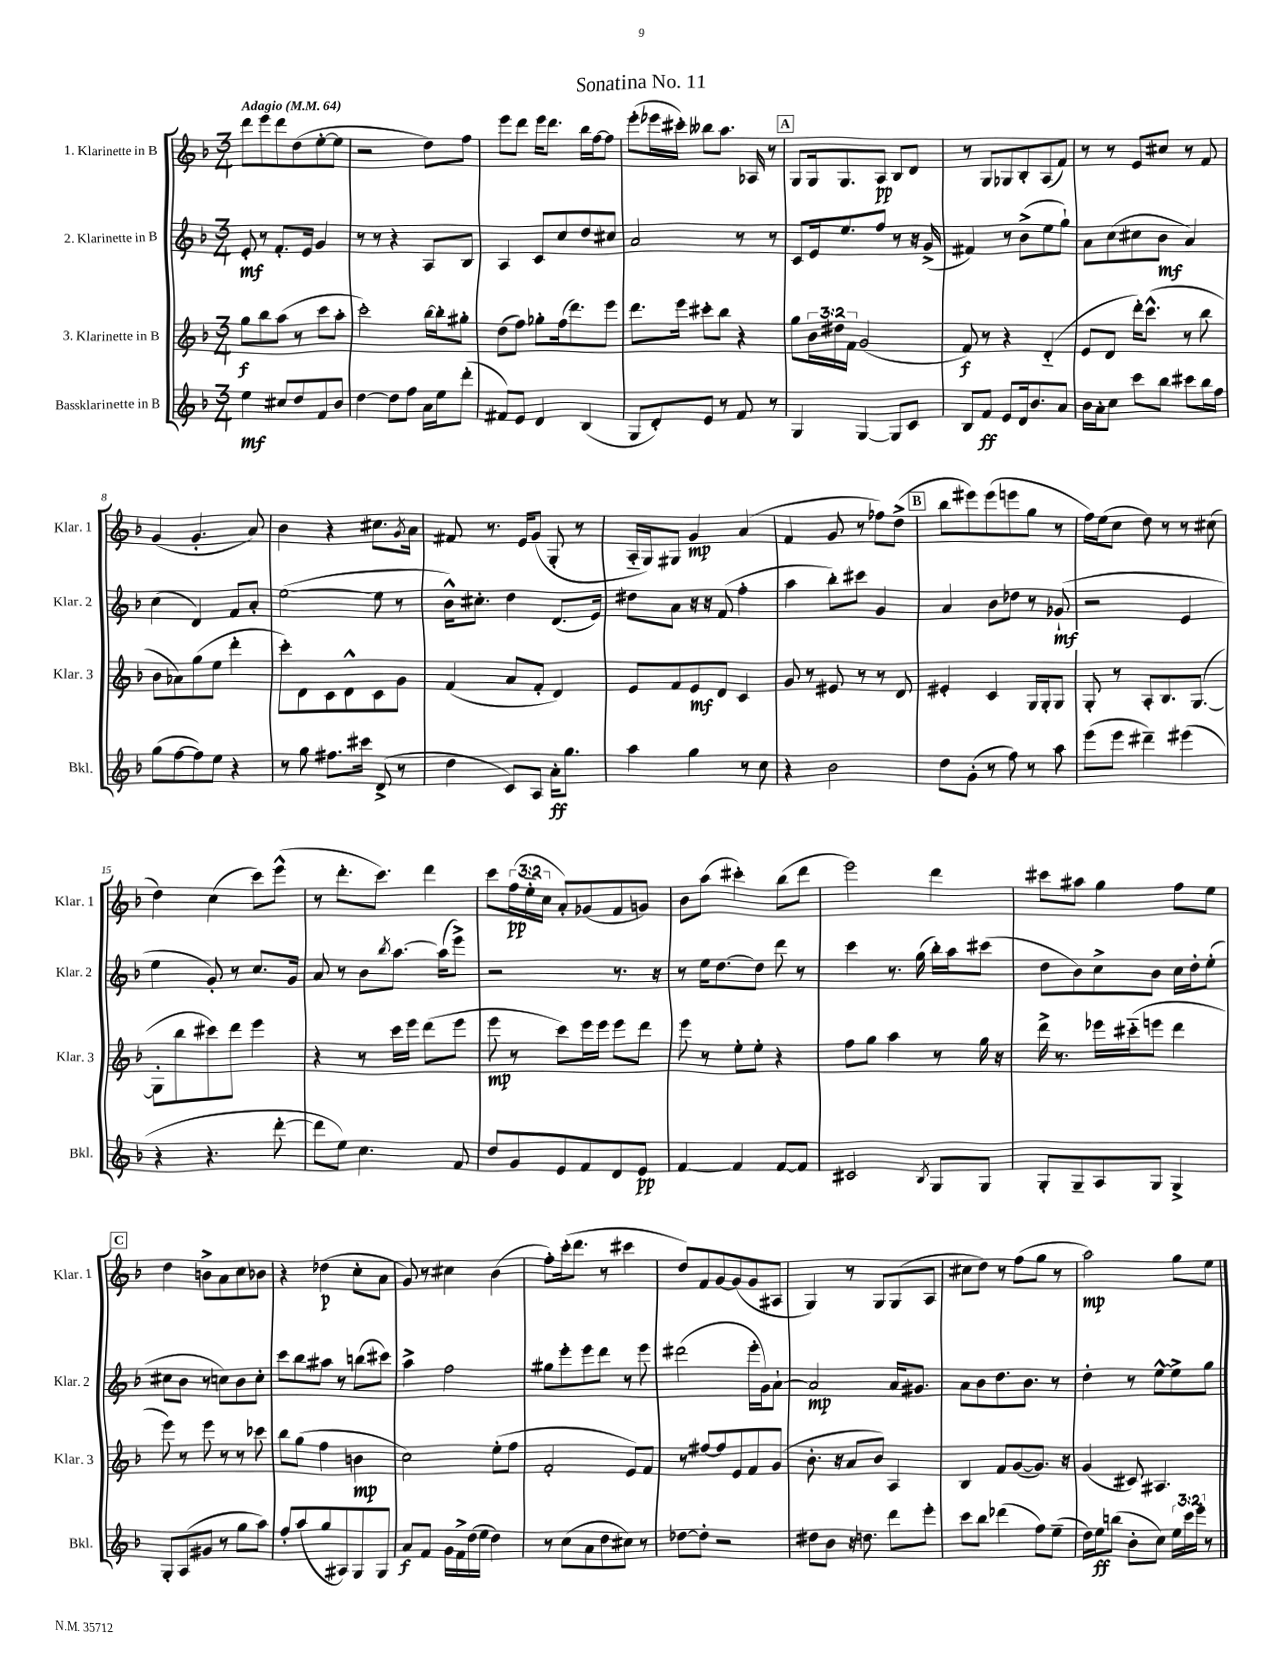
\header { title = "Sonatina No. 11" }
<<
\new StaffGroup <<
\new Staff = "s0" \with { instrumentName = "1. Klarinette in B" shortInstrumentName = "Klar. 1" } {
    \clef treble \key f \major \numericTimeSignature \time 3/4 \override Staff.TupletNumber.text = #tuplet-number::calc-fraction-text \tempo "Adagio" 4 = 64
    d'''8 e'''8 d'''8 d''8( e''8~-. e''8 |
    r2 d''8) f''8 |
    e'''8 d'''8 e'''16 d'''8. bes''16 f''16~ f''8 |
    e'''8-.( ees'''16 cis'''16-.) beses''8 a''8. aes16 r8 |
    \mark \markup { \box "A" } g8 g16 g8. a8\pp bes8 d'8 |
    r8 g8 ges8 bes8-. a8( f'8) |
    r8 r8 e'8 cis''8 r8 f'8 |
    g'4( g'4.-. a'8) |
    bes'4 r4 cis''8. \acciaccatura { g'8 } a'16 |
    fis'8 r8. e'16 g'8( g8-. r8 |
    a16-_ g16) gis8 g'4\mp a'4( |
    f'4 g'8 r8 fes''8) d''8->( |
    \mark \markup { \box "B" } bes''8 eis'''8) eis'''8( e'''8 g''8 r8 |
    f''16) e''16( c''8 d''8) r8 r8 cis''8( |
    d''4) c''4( c'''8) e'''8-^( |
    r8 d'''8.-. c'''8.) d'''4 |
    c'''8 \tuplet 3/2 { f''16\pp( e''16-_ c''16 } a'8-.) ges'8( f'8 g'8) |
    bes'8 a''8( cis'''4-.) bes''8( d'''8 |
    e'''2) d'''4 |
    cis'''8 ais''8 g''4 f''8 e''8 |
    \mark \markup { \box "C" } d''4 b'8-> a'8 c''8 bes'8 |
    r4 des''4\p( c''8-. a'8 |
    g'8) r8 cis''4 bes'4( |
    f''8-.) c'''16-.( d'''8. r8 cis'''4 |
    d''8) f'8 g'8~ g'8( g'8 ais8 |
    g4) r8 g8 g8( a8 |
    cis''8 d''8) r8 f''8( g''8 r8 |
    a''2\mp) g''8 e''8 \bar "|." |
}
\new Staff = "s1" \with { instrumentName = "2. Klarinette in B" shortInstrumentName = "Klar. 2" } {
    \clef treble \key f \major \numericTimeSignature \time 3/4
    e'8-.\mf r8 f'8.-. e'16 g'4 |
    r8 r8 r4 a8 bes8 |
    a4 c'8 c''8 d''8 cis''8 |
    a'2 r8 r8 |
    \mark \markup { \box "A" } c'8 e'16 e''8. f''8 r8 r16 g'16->( |
    fis'4) r8 bes'8->( e''8 g''8-!) |
    a'8 c''8( cis''8 bes'8\mf a'4) |
    c''4( d'4) f'8 a'8-. |
    e''2~( e''8 r8 |
    bes'16-^) cis''8.-. d''4 d'8.( e'16) |
    dis''8 a'8 r16 r16 f'8( f''4-. |
    a''4 bes''8-.) cis'''8 g'4 |
    \mark \markup { \box "B" } a'4 bes'8 des''8 r8 ges'8-!\mf( |
    r2 e'4 |
    e''4 g'8-.) r8 c''8. g'16 |
    a'8 r8 bes'8 \acciaccatura { bes''8 } a''8.~ a''16( e'''8->) |
    r2 r8. r16 |
    r8 e''16 d''8.~ d''8 d'''8 r8 |
    c'''4 r8. g''16( bes''16-.) a''16 cis'''8( |
    d''8 bes'8) c''8-> bes'8 c''16 d''16-. e''8-.( |
    \mark \markup { \box "C" } cis''8 bes'8 r8 c''8) bes'8 c''8-. |
    c'''8 bes''8 ais''8 r8 b''8( cis'''8) |
    a''4-> f''2 |
    gis''8 e'''8-. e'''8 d'''8 r8 e'''8 |
    dis'''2( e'''16-. g'16) a'8~-! |
    a'2\mp a'16 gis'8. |
    a'8 bes'8 d''8. bes'8. r8 |
    d''4-. r8 e''8~-^ e''8-> g''8 \bar "|." |
}
\new Staff = "s2" \with { instrumentName = "3. Klarinette in B" shortInstrumentName = "Klar. 3" } {
    \clef treble \key f \major \numericTimeSignature \time 3/4 \override Staff.TupletNumber.text = #tuplet-number::calc-fraction-text
    g''8\f bes''8 a''8( r8 c'''8 a''8-. |
    c'''2-.) bes''16~ bes''16-. gis''8-. |
    d''8( f''8) ges''8-. f''16( d'''8.) e'''8 |
    d'''8. e'''16 cis'''8-. bes''8 r4 |
    \mark \markup { \box "A" } g''8 \tuplet 3/2 { bes'16 dis''16 f'16 } g'2( |
    f'8\f) r8 r4 d'4-_( |
    e'8 d'8 d'''16-.) c'''8.-^( r8 bes''8 |
    bes'8 aes'8) g''8( e''8 d'''4-. |
    c'''8-.) d'8 c'8 d'8-^ c'8 g'8 |
    f'4( a'8 f'8-. d'4) |
    e'8 f'8 e'8\mf d'8 c'4 |
    g'8 r8 eis'8 r8 r8 d'8 |
    \mark \markup { \box "B" } eis'4-. c'4 g16 g16-. g8 |
    g8-. r8 a8-. bes8. g8.~( |
    g8-. bes''8 cis'''8) d'''8 e'''4 |
    r4 r8 c'''16 e'''16 d'''8( e'''8 |
    e'''8\mp r8 c'''8) e'''16 e'''16 e'''8 d'''8 |
    e'''8 r8 e''8-. e''8-. r4 |
    f''8 g''8 a''4 r8 g''16 r16 |
    d'''16-> r8. ees'''16 cis'''16-_( e'''8 d'''4 |
    \mark \markup { \box "C" } e'''8) r8 e'''8 r8 r8 ces'''8 |
    bes''8 g''8( f''4 b'4\mp |
    c''2) e''8-.( f''8 |
    f'2-. e'8) f'8 |
    r8 fis''8~ fis''8 e'8 f'8 g'8( |
    bes'8.-. r16 a'8 bes'8) a4 |
    bes4 f'8 g'8~( g'8.) r16 |
    g'4( cis'8) ais4. \bar "|." |
}
\new Staff = "s3" \with { instrumentName = "Bassklarinette in B" shortInstrumentName = "Bkl." } {
    \clef treble \key f \major \numericTimeSignature \time 3/4 \override Staff.TupletNumber.text = #tuplet-number::calc-fraction-text
    e''4\mf cis''8 d''8 f'8 bes'8 |
    d''4~ d''8 f''8 a'16 e''16 d'''8-.( |
    fis'8) e'8 d'4 bes4( |
    g8 d'8-.) e'8 r8 f'8 r8 |
    \mark \markup { \box "A" } g4 g4~ g8 c'8 |
    bes8 f'8\ff e'8 d'16 bes'8. a'8 |
    bes'16 a'16-. c''8 c'''8 bes''8 cis'''8 bes''16 f''16 |
    g''8( f''8~ f''8) e''8 r4 |
    r8 g''8 fis''8. cis'''16 d'8->( r8 |
    d''4 c'8) a8 a'16-.\ff g''8. |
    a''4 g''4 r8 c''8 |
    r4 bes'2 |
    \mark \markup { \box "B" } d''8 g'8-.( r8 f''8) r8 a''8 |
    e'''8( e'''8 dis'''4--) eis'''4( |
    r4 r4. d'''8~-. |
    d'''8 e''8) c''4. f'8 |
    d''8 g'8 e'8 f'8 d'8 e'8\pp |
    f'4~ f'4 f'8~ f'8 |
    cis'2 \acciaccatura { bes8 } g8 g8 |
    g8-. g8-- a8 g8 g4-> |
    \mark \markup { \box "C" } g8-. a8( gis'8 r8 g''8 a''8) |
    f''8-. a''8( g''8 ais8) g8 g8 |
    a'8\f f'8 g'16 f'16-> d''16( e''16 d''4) |
    r8 c''8( a'8 d''8 cis''8) r8 |
    des''8~ des''8-. r2 |
    dis''8 bes'8 r16 d''8. d'''8 e'''8-. |
    c'''8 bes''8 des'''4( f''8) e''8--( |
    d''16) e''16\ff b''8( bes'8-. c''8) \tuplet 3/2 { e''16 c'''16 e'''16-. } r8 \bar "|." |
}
>>
>>
